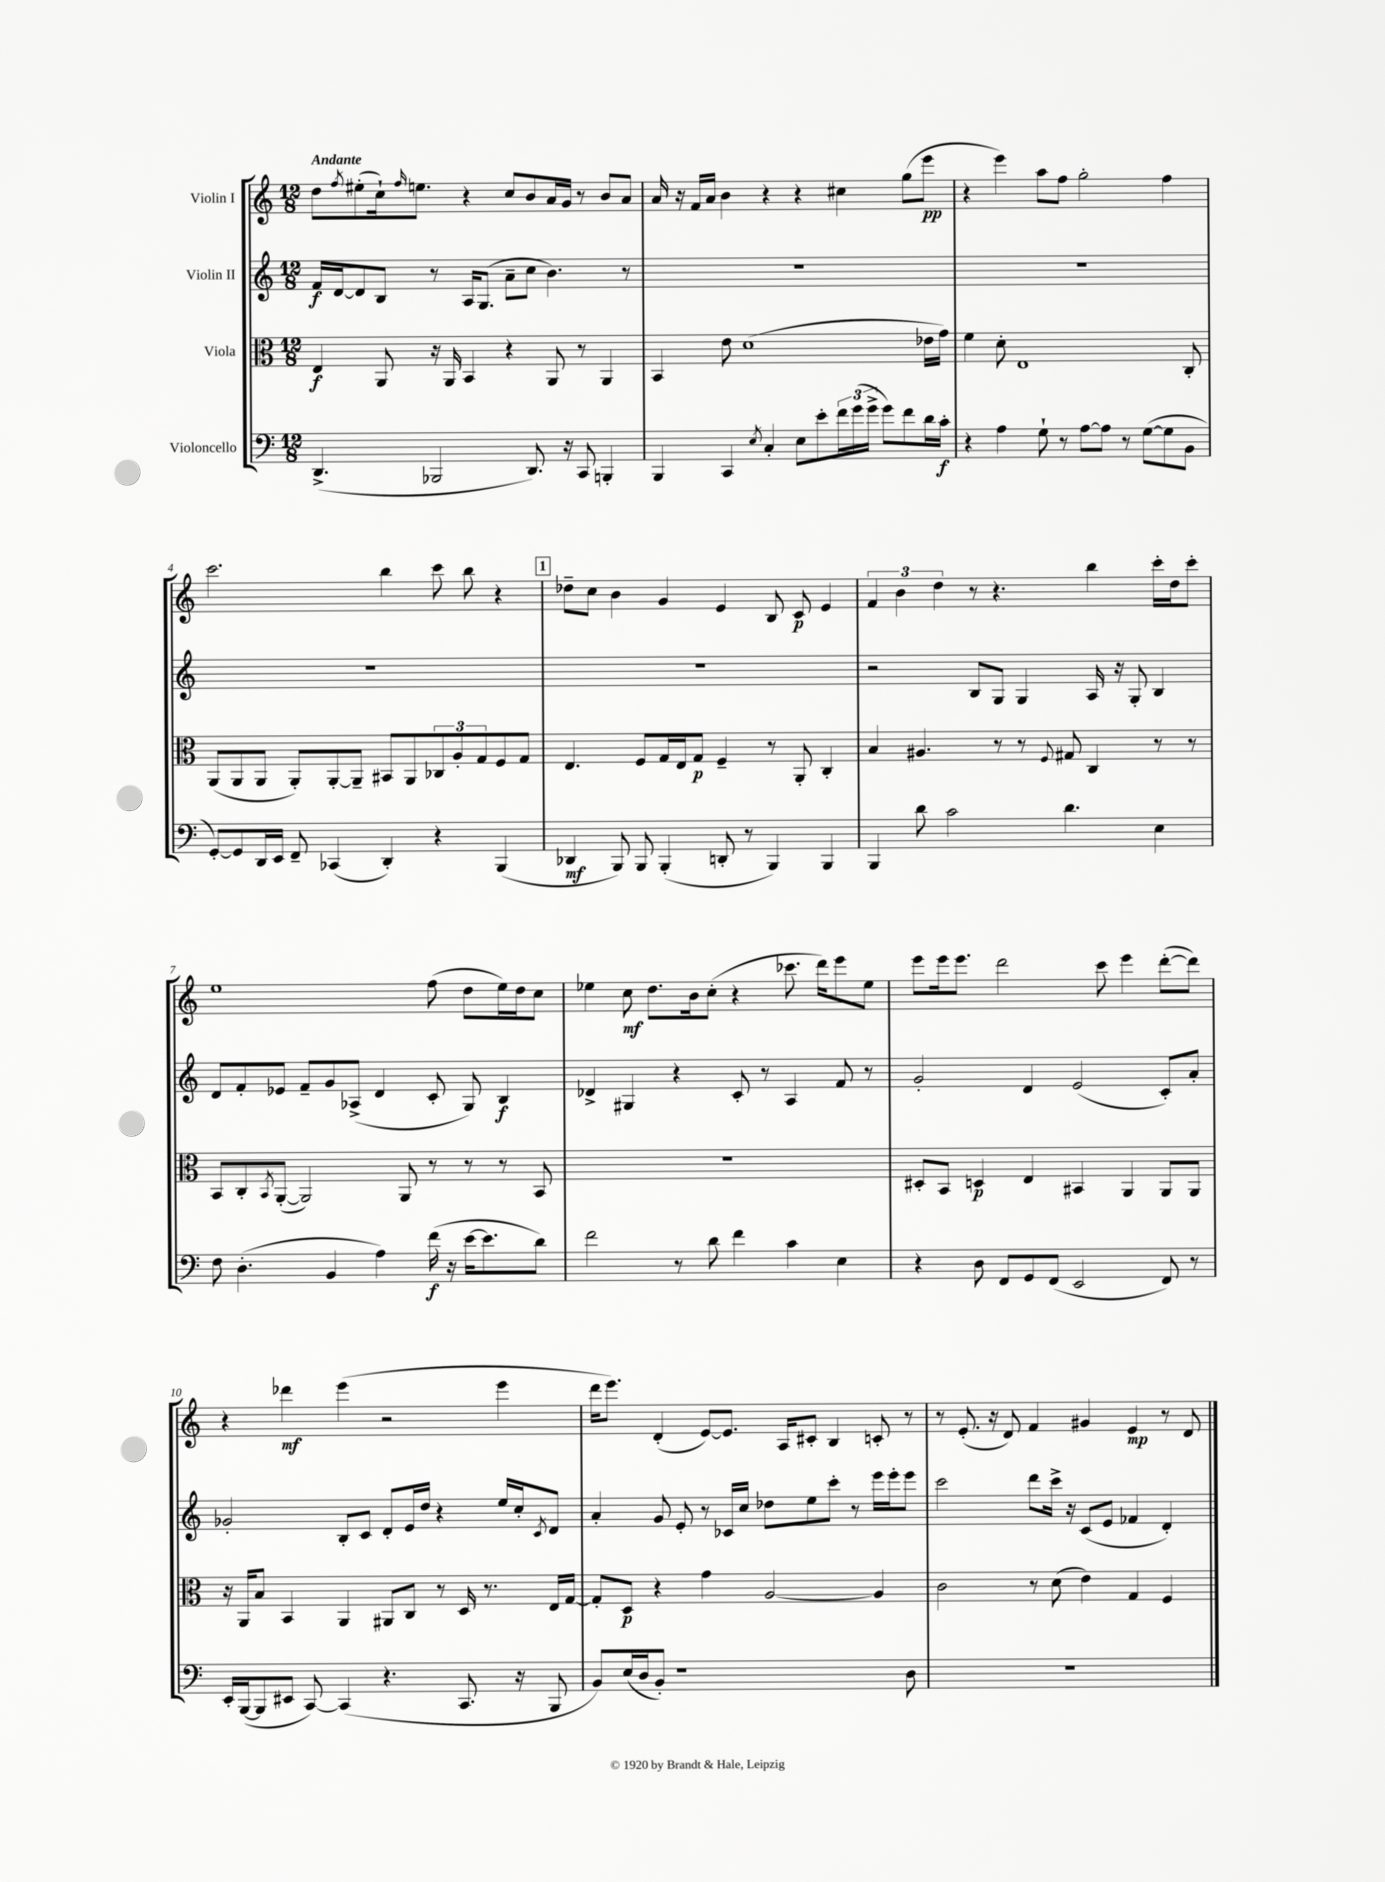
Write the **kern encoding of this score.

**kern	**kern	**kern	**kern
*staff4	*staff3	*staff2	*staff1
*clefF4	*clefC3	*clefG2	*clefG2
*k[]	*k[]	*k[]	*k[]
*M12/8	*M12/8	*M12/8	*M12/8
(4.DD^/	4E/	16f/LL	8dd\L
.	.	[16d/J	.
.	.	.	8qff/
.	.	8d/]	(8ee#'\
.	8AA/	8B/J	16cc`\k)
.	.	.	16qqff/
.	.	.	8.ee\J
2BBB-/	16r	8r	.
.	16AA/	.	.
.	4BB/	16A/LK	4r
.	.	(8.G/J	.
.	4r	8a~\L	8cc/L
8.DD/)	.	8cc\J	8b/
.	8AA/	4.b\)	16a/L
16r	.	.	16g/JJ
8CC/	8r	.	8r
4BBB'/	4AA/	.	8b/L
.	.	8r	8a/J
=	=	=	=
4BBB/	4BB/	1.r	16a/
.	.	.	16r
.	.	.	16f/LL
.	.	.	16a/JJ
4CC/	8e\	.	4b\
.	(1d	.	.
8qE/	.	.	.
4C'/	.	.	4r
8E\L	.	.	4r
8e'\	.	.	.
24f\L	.	.	4cc#\
(24g\	.	.	.
24g^\JJ	.	.	.
8g\L)	.	.	.
8f\	.	.	(8gg\L
16d\L	16e-\LL	.	8eee\J
16c'\JJ	16g\JJ)	.	.
=	=	=	=
4r	4f\	1.r	4r
4A\	8d'\	.	4eee\)
.	1E	.	.
8G`\	.	.	8aa\L
8r	.	.	8ff\J
[8A\L	.	.	2gg'\
8A\]J	.	.	.
8r	.	.	.
([8G\L	.	.	.
8G\]	.	.	4ff\
8BB\J	8C'/	.	.
=	=	=	=
[8GG'/L)	(8AA/L	1.r	2.ccc\
8GG/]	8AA/	.	.
16DD/L	8AA/J	.	.
16EE/JJ	.	.	.
8FF~/	8AA'/L)	.	.
(4CC-/	[8AA'/	.	.
.	8AA~/]J	.	.
4DD'/)	8BB#/L	.	4bb\
.	8AA/	.	.
4r	12C-/	.	8ccc\
.	12A'/	.	.
.	.	.	8bb\
.	12G/	.	.
(4BBB/	8F/	.	4r
.	8G/J	.	.
=	=	=	=
4DD-/	4.E/	1.r	8dd-~\L
.	.	.	8cc\J
8BBB/)	.	.	4b\
8BBB/	8F/L	.	.
(4BBB'/	16G/L	.	4g/
.	16E/J	.	.
.	8G/J	.	.
8DD'/	4F~/	.	4e/
8r	.	.	.
4BBB/)	8r	.	8B/
.	8AA'/	.	8c/
4BBB/	4C'/	.	4e/
=	=	=	=
4BBB/	4B/	2r	6f/
.	.	.	6b\
8d\	4.A#/	.	.
.	.	.	6dd\
2c\	.	.	.
.	.	8B/L	8r
.	8r	8G/J	4.r
.	8r	4G/	.
.	8qqF/	.	.
4.d\	8G#/	.	.
.	4C/	16A/	4bb\
.	.	16r	.
.	.	8G'/	.
4E\	8r	4B/	16ccc'\LL
.	.	.	16dd\J
.	8r	.	8ccc'\J
=	=	=	=
8F\	8BB/L	8d/L	1ee
(4.D'\	8C'/	8f'/	.
.	8qBB/	.	.
.	([8AA'/J	8e-/J	.
.	2AA/])	8f~/L	.
4BB/	.	8g/	.
.	.	(8A-^/J	.
4A\)	.	4d/	.
.	8AA/	.	.
(16f\	8r	8c'/	(8ff\
16r	.	.	.
[16e\LK	8r	8G/)	8dd\L
8.e\]	.	.	.
.	8r	4B/	16ee\L)
.	.	.	16dd\J
8d\J)	8BB/	.	8cc\J
=	=	=	=
2f\	1.r	4d-^/	4ee-\
.	.	4G#/	8cc\
.	.	.	8.dd\L
8r	.	4r	.
.	.	.	16b\k
8d\	.	.	(8cc'\J
4f\	.	8c'/	4r
.	.	8r	.
4c\	.	4A/	8.ccc-\
.	.	.	16ddd\LK)
4E\	.	8f/	8eee\
.	.	8r	8ee-\J
=	=	=	=
4r	8D#'/L	2g'/	8eee\L
.	8BB/J	.	16eee\k
.	.	.	8.eee\J
8D\	4D/	.	.
8FF/L	.	.	2ddd\
8GG/	4E/	4d/	.
(8FF/J	.	.	.
2EE/	4BB#/	(2e/	.
.	.	.	8ccc\
.	4AA/	.	4eee\
8FF/)	8AA/L	8c'/L)	([8ddd'\L
8r	8AA/J	8a'/J	8ddd\]J)
=	=	=	=
16EE'/LL	16r	2g-'/	4r
([16BBB/J	16AA/LK	.	.
8BBB/]	8B/J	.	.
8EE#/J	4BB/	.	4ddd-\
[8CC/)	.	.	.
(4CC/]	4AA/	8B'/L	(4eee\
.	.	8c/J	.
4.r	8AA#/L	8d'/L	2r
.	8C/J	16e/L	.
.	.	16dd/JJ	.
.	8r	4r	.
8.CC/	16D/	.	.
.	8.r	.	.
.	.	16ee/LL	4eee\
16r	.	16cc'/J	.
.	.	8qc/	.
8BBB/	16E/LL	8d/J	.
.	[16G/JJ	.	.
=	=	=	=
8BB/L)	8G'/]L	4a'/	16ddd\LK
.	.	.	8.eee\J)
(16E/L	8D/J	.	.
16D/J	.	.	.
8BB'/J)	4r	8g/	(4d'/
1r	.	8e'/	.
.	4g\	8r	[8e/L)
.	.	16c-/LL	8.e/]J
.	.	16cc/JJ	.
.	[2A/	8dd-\L	.
.	.	.	16A/LK
.	.	8ee\	8c#'/J
.	.	8ccc'\J	4B/
.	.	8r	.
.	4A/]	16eee\LL	8c'/
.	.	16eee'\J	.
8D\	.	8eee\J	8r
=	=	=	=
1.r	2c\	2ccc\	8r
.	.	.	(8.e'/
.	.	.	16r
.	.	.	8d/)
.	8r	8ddd\L	4f/
.	(8d\	16ccc^\Jk	.
.	.	16r	.
.	4e\)	(8c/L	4g#/
.	.	8e/J	.
.	4G/	4f-/	4e/
.	4F/	4d'/)	8r
.	.	.	8d/
==	==	==	==
*-	*-	*-	*-
